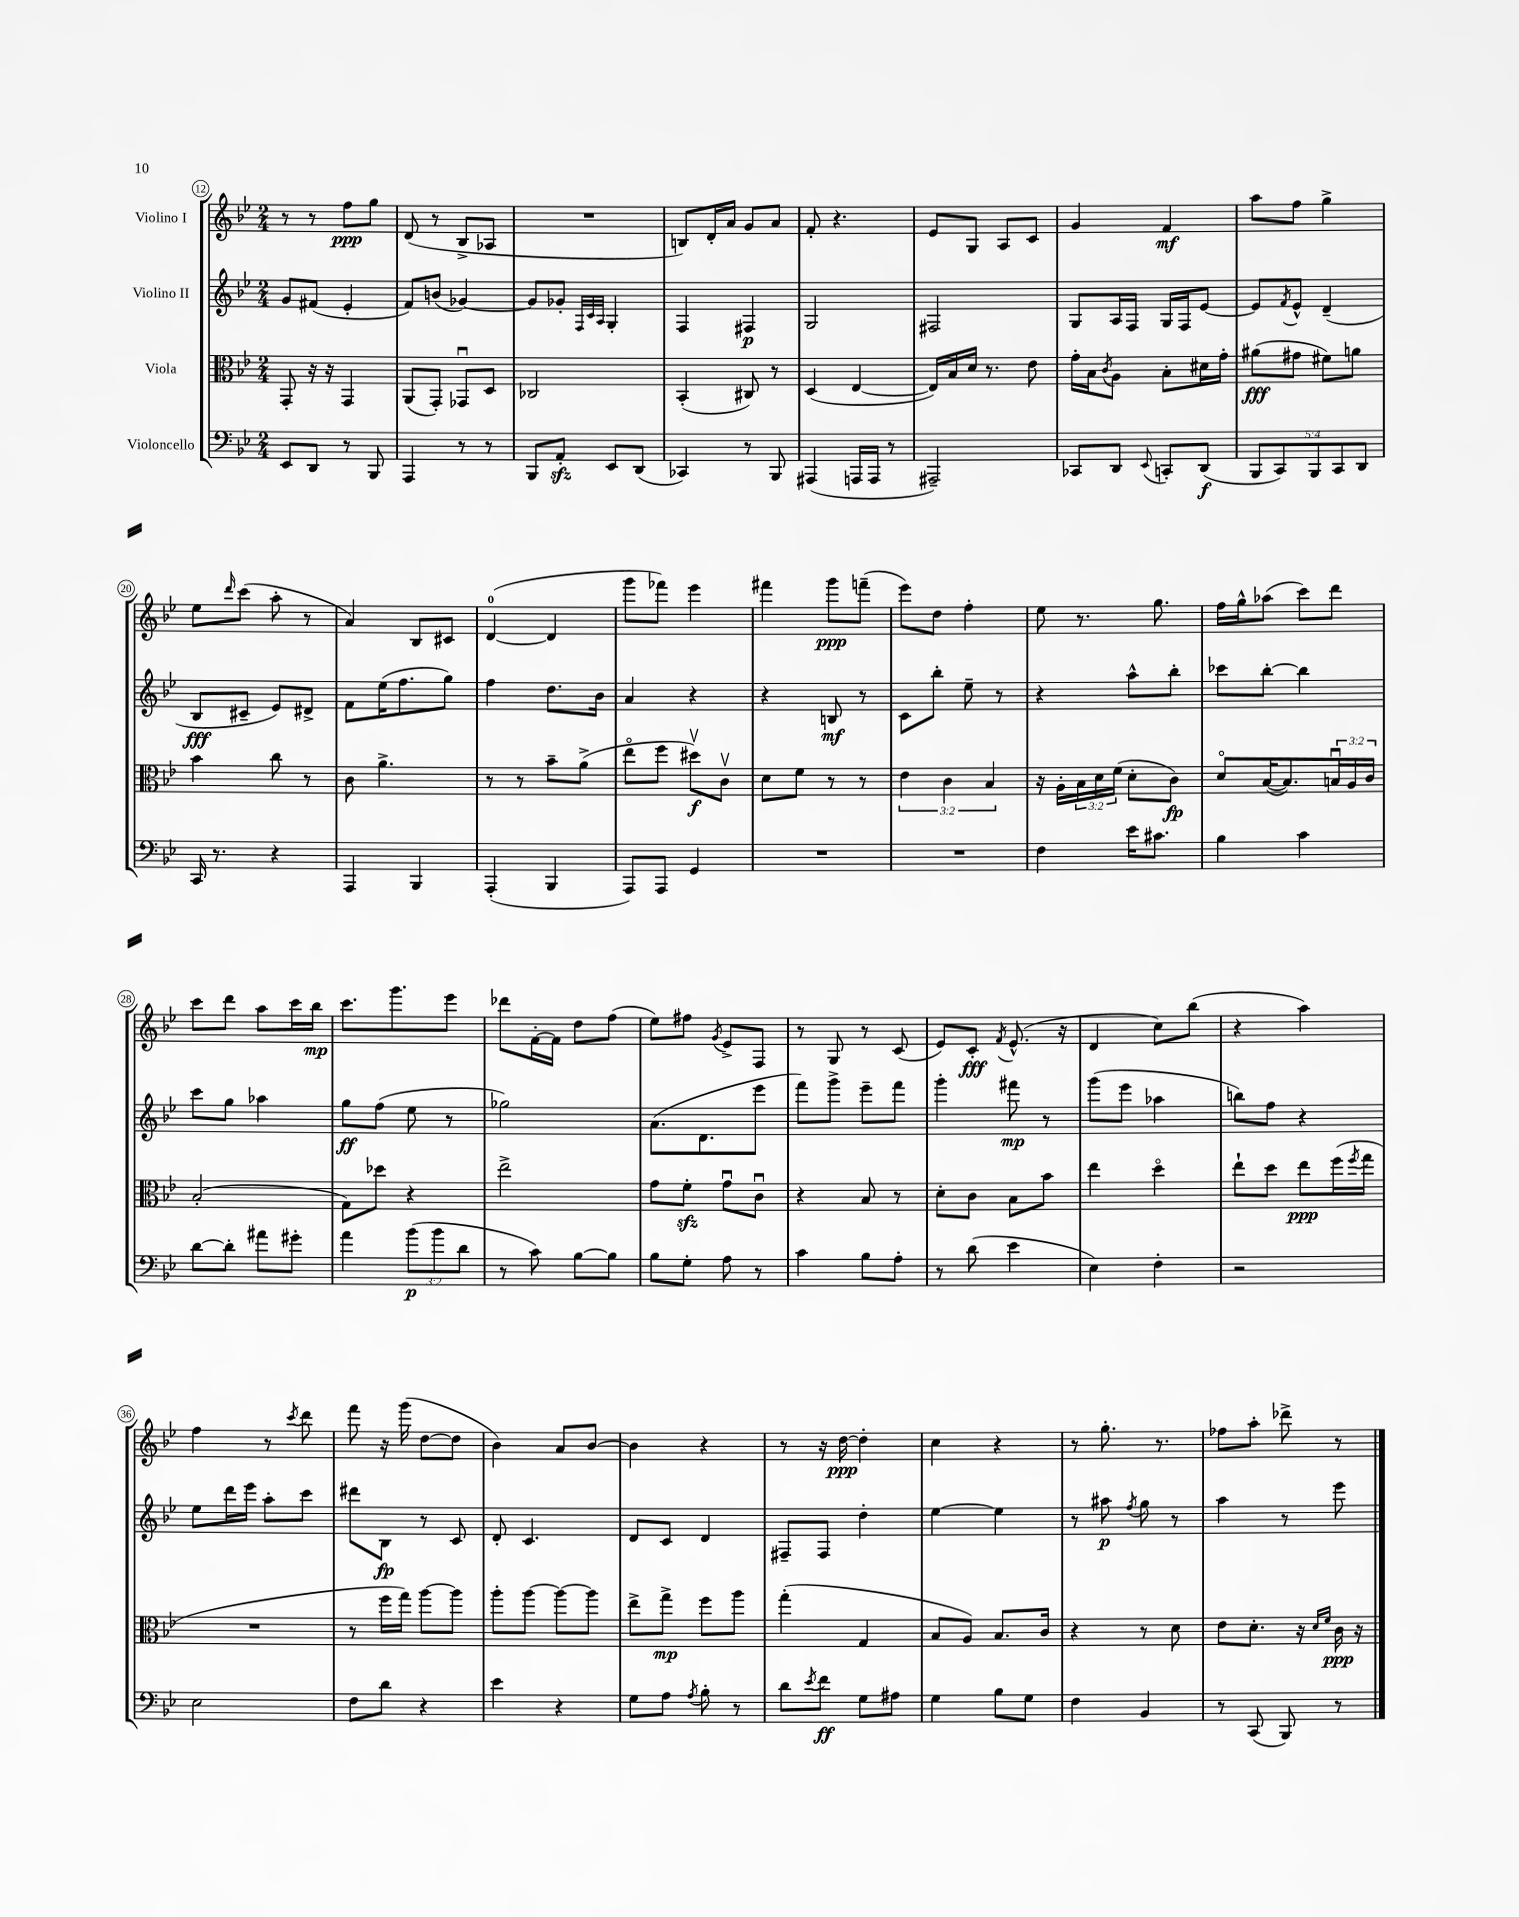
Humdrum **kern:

**kern	**dynam	**kern	**dynam	**kern	**dynam	**kern	**dynam
*part4	*part4	*part3	*part3	*part2	*part2	*part1	*part1
*staff4	*staff4	*staff3	*staff3	*staff2	*staff2	*staff1	*staff1
*I"Violoncello	*	*I"Viola	*	*I"Violino II	*	*I"Violino I	*
*clefF4	*	*clefC3	*	*clefG2	*	*clefG2	*
*k[b-e-]	*	*k[b-e-]	*	*k[b-e-]	*	*k[b-e-]	*
*M2/4	*	*M2/4	*	*M2/4	*	*M2/4	*
=12	=12	=12	=12	=12	=12	=12	=12
8EE-/L	.	8GG'/	.	8g/L	.	8r	.
8DD/J	.	16r	.	(8f#X/J	.	8r	.
.	.	16r	.	.	.	.	.
8r	.	4GG/	.	4e-'/	.	8ff\L	ppp
8BBB-/	.	.	.	.	.	8gg\J	.
=13	=13	=13	=13	=13	=13	=13	=13
4AAA/	.	(8AA/L	.	8f/L)	.	(8d/	.
.	.	8GG'/J)	.	(8bn/J	.	8r	.
8r	.	8GG-Xu/L	.	[4g-X/)	.	8B-^/L	.
8r	.	8D/J	.	.	.	8A-X/J	.
=14	=14	=14	=14	=14	=14	=14	=14
8BBB-/L	.	2C-X/	.	8g-/L]	.	2r	.
8AAzz'/J	.	.	.	8g-X'/J	.	.	.
.	.	.	.	32qqF/LLL	.	.	.
.	.	.	.	32qqc/	.	.	.
.	.	.	.	32qqA/JJJ	.	.	.
8EE-/L	.	.	.	4G'/	.	.	.
(8DD/J	.	.	.	.	.	.	.
=15	=15	=15	=15	=15	=15	=15	=15
4CC-X/)	.	(4BB-'/	.	4F/	.	8Bn/L)	.
.	.	.	.	.	.	16d'/L	.
.	.	.	.	.	.	16a/JJ	.
8r	.	8C#X/)	.	4F#X/	p	8g/L	.
8BBB-/	.	8r	.	.	.	8a/J	.
=16	=16	=16	=16	=16	=16	=16	=16
(4AAA#X/	.	(4D/	.	2G/	.	8f'/	.
.	.	.	.	.	.	4.r	.
16AAAn/LL	.	[4E-/	.	.	.	.	.
16AAA/JJ	.	.	.	.	.	.	.
8r	.	.	.	.	.	.	.
=17	=17	=17	=17	=17	=17	=17	=17
2AAA#X~/)	.	16E-/LL])	.	2F#X/	.	8e-/L	.
.	.	16B-/	.	.	.	.	.
.	.	16d/JJ	.	.	.	8G/J	.
.	.	8.r	.	.	.	.	.
.	.	.	.	.	.	8A/L	.
.	.	8e-\	.	.	.	8c/J	.
=18	=18	=18	=18	=18	=18	=18	=18
8CC-X/L	.	16g'\LL	.	8G/L	.	4g/	.
.	.	16B-\J	.	.	.	.	.
.	.	8qc/	.	.	.	.	.
8DD/J	.	8A\J	.	16A/L	.	.	.
.	.	.	.	16F/JJ	.	.	.
8qqEE-/	.	.	.	.	.	.	.
8CCn'/L	.	8B-'\L	.	16G/LL	.	4f/	mf
.	.	.	.	16F/J	.	.	.
(8DD/J	f	16d#X\L	.	[8e-/J	.	.	.
.	.	16g'\JJ	.	.	.	.	.
=19	=19	=19	=19	=19	=19	=19	=19
10BBB-/L	.	(8a#X\L	fff	8e-/L]	.	8aa\L	.
10CC/)	.	.	.	.	.	.	.
.	.	.	.	8qf/	.	.	.
.	.	8g#X\J	.	8e-^^/J	.	8ff\J	.
10BBB-/	.	.	.	.	.	.	.
.	.	8f#X\L)	.	(4d~/	.	4gg^\	.
10CC/	.	.	.	.	.	.	.
.	.	8an\J	.	.	.	.	.
10DD/J	.	.	.	.	.	.	.
!!LO:LB:g=z
=20	=20	=20	=20	=20	=20	=20	=20
16CC/	.	4b-\	.	8B-/L	fff	8ee-\L	.
8.r	.	.	.	.	.	.	.
.	.	.	.	.	.	16qqddd/	.
.	.	.	.	8c#X~/J	.	(8ccc\J	.
4r	.	8cc\	.	8e-/L)	.	8aa'\	.
.	.	8r	.	8d#X^/J	.	8r	.
=21	=21	=21	=21	=21	=21	=21	=21
4AAA/	.	8c\	.	8f\L	.	4a/)	.
.	.	4.a^\	.	(16ee-\K	.	.	.
.	.	.	.	8.ff\	.	.	.
4BBB-/	.	.	.	.	.	8B-/L	.
.	.	.	.	8gg\J)	.	8c#X/J	.
=22	=22	=22	=22	=22	=22	=22	=22
(4AAA'/	.	8r	.	4ff\	.	([4d/	.
.	.	8r	.	.	.	.	.
4BBB-/	.	8b-~\L	.	8.dd\L	.	4d/]	.
.	.	(8a^\J	.	.	.	.	.
.	.	.	.	16b-\Jk	.	.	.
=23	=23	=23	=23	=23	=23	=23	=23
8AAA/L)	.	8ee-\L	.	4a/	.	8ggg\L	.
8AAA/J	.	8ff\J	.	.	.	8fff-X\J)	.
4GG/	.	8dd#Xv\L)	f	4r	.	4eee-\	.
.	.	8cv\J	.	.	.	.	.
=24	=24	=24	=24	=24	=24	=24	=24
2r	.	8d\L	.	4r	.	4fff#X\	.
.	.	8f\J	.	.	.	.	.
.	.	8r	.	8Bn/	mf	8ggg\L	ppp
.	.	8r	.	8r	.	(8fffn~\J	.
=25	=25	=25	=25	=25	=25	=25	=25
2r	.	6e-\	.	8c\L	.	8eee-\L)	.
.	.	.	.	8bb-'\J	.	8dd\J	.
.	.	6c\	.	.	.	.	.
.	.	.	.	8ee-~\	.	4ff'\	.
.	.	6B-/	.	.	.	.	.
.	.	.	.	8r	.	.	.
=26	=26	=26	=26	=26	=26	=26	=26
4F\	.	16r	.	4r	.	8ee-\	.
.	.	16A'\LL	.	.	.	.	.
.	.	24B-\	.	.	.	8.r	.
.	.	24d\	.	.	.	.	.
.	.	(24f\JJ	.	.	.	.	.
16e-\KL	.	8d'\L	.	8aa^^\L	.	.	.
8.c#X\J	.	.	.	.	.	8.gg\	.
.	.	8c\J)	fp	8bb-'\J	.	.	.
=27	=27	=27	=27	=27	=27	=27	=27
4B-\	.	8d/L	.	8ccc-X\L	.	16ff\LL	.
.	.	.	.	.	.	16gg^^\J	.
.	.	([16B-/K	.	[8bb-'\J	.	(8aa-X\J	.
.	.	8.B-/])	.	.	.	.	.
4c\	.	.	.	4bb-\]	.	8ccc\L)	.
.	.	24Bnu/L	.	.	.	8ddd\J	.
.	.	24A/	.	.	.	.	.
.	.	24c/JJ	.	.	.	.	.
!!LO:LB:g=z
=28	=28	=28	=28	=28	=28	=28	=28
[8d\L	.	(2B-'/	.	8ccc\L	.	8ccc\L	.
8d'\J]	.	.	.	8gg\J	.	8ddd\J	.
8a#X\L	.	.	.	4aa-X\	.	8aa\L	.
8g#X'\J	.	.	.	.	.	16ccc\L	.
.	.	.	.	.	.	16bb-\JJ	mp
=29	=29	=29	=29	=29	=29	=29	=29
4a\	.	8G\L)	.	8gg\L	ff	8.ccc\L	.
.	.	8dd-X\J	.	(8ff\J	.	.	.
.	.	.	.	.	.	8.ggg\	.
(12b-\L	p	4r	.	8ee-\	.	.	.
12b-\	.	.	.	.	.	.	.
.	.	.	.	8r	.	8eee-\J	.
12d\J	.	.	.	.	.	.	.
=30	=30	=30	=30	=30	=30	=30	=30
8r	.	2ee-^\	.	2gg-X\)	.	8ddd-X\L	.
8c\)	.	.	.	.	.	[16f'\L	.
.	.	.	.	.	.	16f\JJ]	.
[8B-\L	.	.	.	.	.	8dd\L	.
8B-\J]	.	.	.	.	.	(8ff\J	.
=31	=31	=31	=31	=31	=31	=31	=31
8B-\L	.	8g\L	.	(8.a\L	.	8ee-\L)	.
8G'\J	.	8fzz'\J	.	.	.	8ff#X\J	.
.	.	.	.	8.d\	.	.	.
.	.	.	.	.	.	8qg/	.
8A\	.	8gu\L	.	.	.	8e-^/L	.
8r	.	8cu\J	.	8eee-\J	.	8F/J	.
=32	=32	=32	=32	=32	=32	=32	=32
4c\	.	4r	.	8fff\L)	.	8r	.
.	.	.	.	8ggg^\J	.	8G/	.
8B-\L	.	8B-/	.	8eee-~\L	.	8r	.
8A'\J	.	8r	.	8fff\J	.	(8c/	.
=33	=33	=33	=33	=33	=33	=33	=33
8r	.	8d'\L	.	4ggg'\	.	8e-/L)	.
(8d\	.	8c\J	.	.	.	8c'/J	fff
.	.	.	.	.	.	8qf/	.
4e-\	.	8B-\L	.	8fff#X\	mp	(8.e-^^/	.
.	.	8b-\J	.	8r	.	.	.
.	.	.	.	.	.	16r	.
=34	=34	=34	=34	=34	=34	=34	=34
4E-\)	.	4ee-\	.	(8ggg\L	.	4d/	.
.	.	.	.	8eee-\J	.	.	.
4F'\	.	4dd\	.	4aa-X\	.	8cc\L)	.
.	.	.	.	.	.	(8bb-\J	.
=35	=35	=35	=35	=35	=35	=35	=35
2r	.	8ee-`\L	.	8bbn\L)	.	4r	.
.	.	8dd\J	.	8ff\J	.	.	.
.	.	8ee-\L	ppp	4r	.	4aa\)	.
.	.	(16ff\L	.	.	.	.	.
.	.	8qff/	.	.	.	.	.
.	.	16gg\JJ	.	.	.	.	.
!!LO:LB:g=z
=36	=36	=36	=36	=36	=36	=36	=36
2E-\	.	2r	.	8ee-\L	.	4ff\	.
.	.	.	.	16ddd\L	.	.	.
.	.	.	.	16eee-\JJ	.	.	.
.	.	.	.	8aa'\L	.	8r	.
.	.	.	.	.	.	8qccc/	.
.	.	.	.	8ccc\J	.	8ddd\	.
=37	=37	=37	=37	=37	=37	=37	=37
8F\L	.	8r	.	8ddd#X\L	.	8fff\	.
8d\J	.	16ff\LL	.	8B-\J	fp	16r	.
.	.	16gg\JJ)	.	.	.	(16ggg\	.
4r	.	[8aa\L	.	8r	.	[8dd\L	.
.	.	8aa\J]	.	8c/	.	8dd\J]	.
=38	=38	=38	=38	=38	=38	=38	=38
4e-\	.	8aa'\L	.	8d'/	.	4b-\)	.
.	.	[8aa\J	.	4.c/	.	.	.
4r	.	8aa\L_	.	.	.	8a/L	.
.	.	8aa\J]	.	.	.	[8b-/J	.
=39	=39	=39	=39	=39	=39	=39	=39
8G\L	.	8ee-^\L	.	8d/L	.	4b-\]	.
8A\J	.	8gg^\J	mp	8c/J	.	.	.
8qA/	.	.	.	.	.	.	.
8B-'\	.	8ff\L	.	4d/	.	4r	.
8r	.	8aa\J	.	.	.	.	.
=40	=40	=40	=40	=40	=40	=40	=40
8d\L	.	(4gg'\	.	8F#X~/L	.	8r	.
8qe-/	.	.	.	.	.	.	.
8f\J	ff	.	.	8F#/J	.	16r	.
.	.	.	.	.	.	[16dd\	ppp
8G\L	.	4G/	.	4dd'\	.	4dd'\]	.
8A#X\J	.	.	.	.	.	.	.
=41	=41	=41	=41	=41	=41	=41	=41
4G\	.	8B-/L	.	[4ee-\	.	4cc\	.
.	.	8A/J)	.	.	.	.	.
8B-\L	.	8.B-/L	.	4ee-\]	.	4r	.
8G\J	.	.	.	.	.	.	.
.	.	16c/Jk	.	.	.	.	.
=42	=42	=42	=42	=42	=42	=42	=42
4F\	.	4r	.	8r	.	8r	.
.	.	.	.	8aa#X\	p	8.gg'\	.
.	.	.	.	8qff/	.	.	.
4BB-/	.	8r	.	8gg\	.	.	.
.	.	.	.	.	.	8.r	.
.	.	8d\	.	8r	.	.	.
=43	=43	=43	=43	=43	=43	=43	=43
8r	.	8e-\L	.	4aa\	.	8ff-X\L	.
(8CC/	.	8.d'\J	.	.	.	8aa'\J	.
8BBB-/)	.	.	.	8r	.	8ddd-X^\	.
.	.	16r	.	.	.	.	.
.	.	16qqd/LL	.	.	.	.	.
.	.	16qqf/JJ	.	.	.	.	.
8r	.	16c\	ppp	8eee-\	.	8r	.
.	.	16r	.	.	.	.	.
==	==	==	==	==	==	==	==
*-	*-	*-	*-	*-	*-	*-	*-
